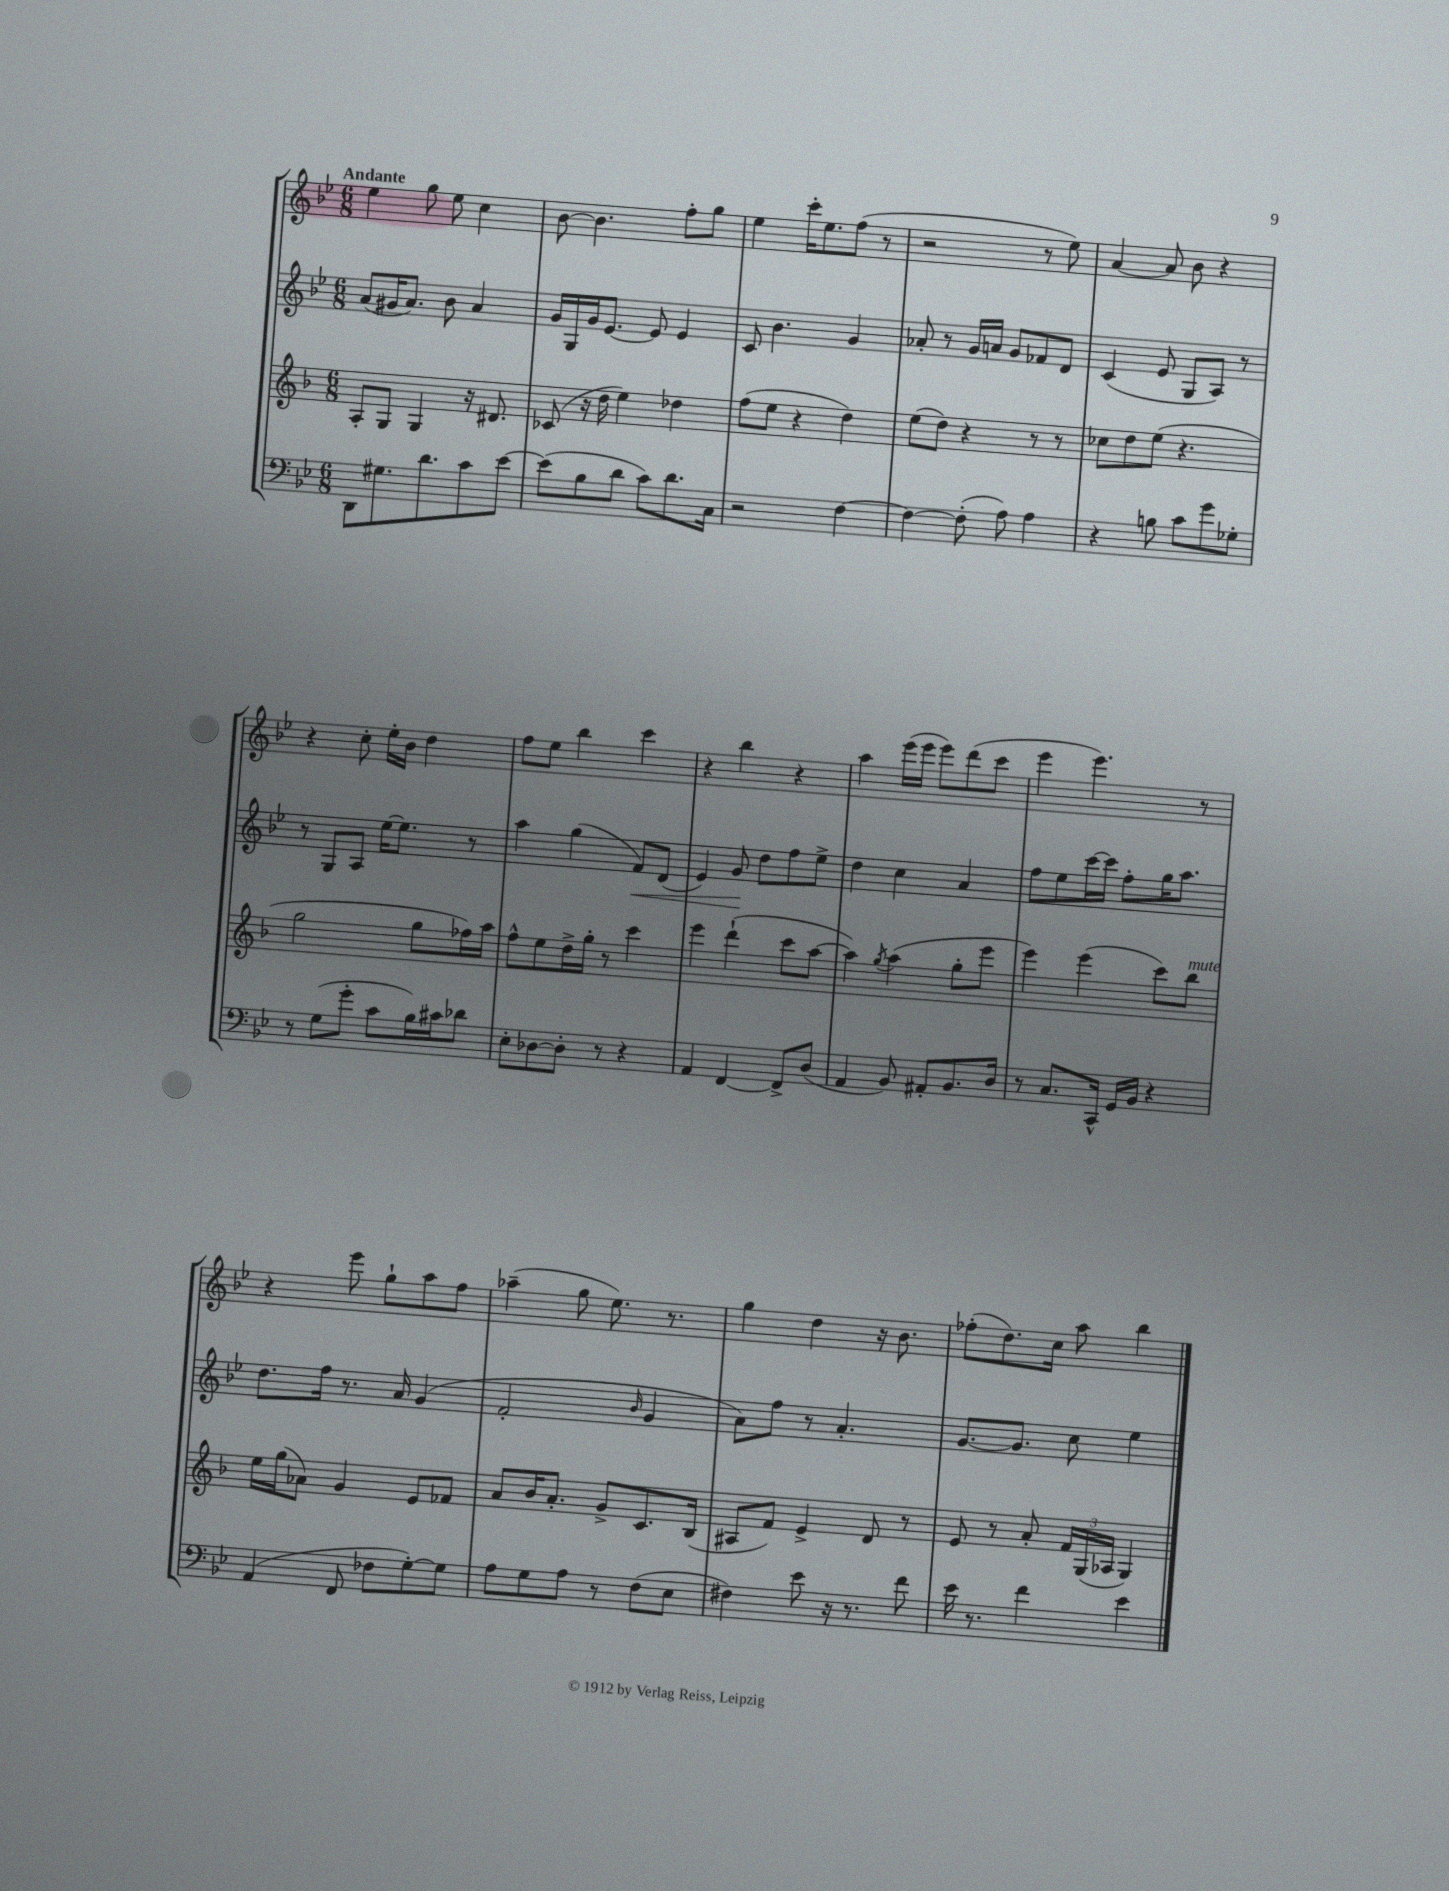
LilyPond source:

<<
\new StaffGroup <<
\new Staff = "s0" {
    \clef treble \key bes \major \numericTimeSignature \time 6/8 \tempo "Andante"
    ees''4 g''8 ees''8 c''4 |
    bes'8~ bes'4. f''8-. g''8 |
    ees''4 c'''16-. ees''8. f''8( r8 |
    r2 r8 ees''8) |
    a'4~ a'8 bes'8 r4 |
    r4 c''8-. ees''16-. bes'16 d''4 |
    f''8 ees''8 bes''4 c'''4 |
    r4 bes''4 r4 |
    a''4 ees'''16( ees'''16 ees'''8) d'''8( c'''8 |
    ees'''4 ees'''4.) r8 |
    r4 ees'''8 g''8-! a''8 f''8 |
    aes''4--( g''8 ees''8.) r8. |
    g''4 d''4 r16 bes'8. |
    fes''8-.( d''8.) c''16 a''8 bes''4 \bar "|." |
}
\new Staff = "s1" {
    \clef treble \key bes \major \numericTimeSignature \time 6/8
    a'8( gis'16 a'8.) bes'8 a'4 |
    g'16 g16 g'16 ees'8.~ ees'8 ees'4 |
    c'8 bes'4. g'4 |
    aes'8-. r8 g'16 a'16 g'8 fes'8 d'8 |
    c'4( ees'8 g8 a8) r8 |
    r8 g8 a8 ees''16~ ees''8. r8 |
    a''4 g''4( f'8\<) d'8( |
    ees'4) g'8\! d''8 f''8 ees''8-> |
    d''4 c''4 a'4 |
    f''8 ees''8 c'''16~ c'''16 f''8-. g''16 a''8. |
    d''8. f''16 r8. a'16 g'4( |
    f'2-. \grace { bes'16 } g'4 |
    a'8) f''8 r8 a'4.-. |
    g'8.~ g'8. c''8 ees''4 \bar "|." |
}
\new Staff = "s2" {
    \clef treble \key f \major \numericTimeSignature \time 6/8
    a8-. g8 g4 r16 dis'8. |
    ces'8( r16 d''16 e''4) des''4 |
    f''8( e''8 r4 d''4) |
    e''8( d''8) r4 r8 r8 |
    ces''8 d''8 e''8( r4. |
    g''2 g''8 fes''16) a''16 |
    f''8-^ e''8 d''16-> g''16-. r8 c'''4 |
    e'''4 d'''4-!( c'''8 a''8~ |
    a''4) \acciaccatura { g''8 } a''4( g''8-. e'''8 |
    e'''4) e'''4( c'''8) bes''8^\markup { \italic "mute" } |
    e''16 g''16( aes'8) g'4 e'8 fes'8 |
    a'8 bes'16 a'8.-. g'8-> c'8. bes16( |
    ais8 f'8) e'4-> d'8 r8 |
    e'8 r8 a'8-. \tuplet 3/2 { f'16 g16( aes16 } g4) \bar "|." |
}
\new Staff = "s3" {
    \clef bass \key bes \major \numericTimeSignature \time 6/8
    d,8 gis8. d'8. c'8 ees'8~ |
    ees'8( bes8 d'8 c'8) d'8. c16 |
    r2 f4~ |
    f4~ f8-.( a8) a4 |
    r4 b8 c'8 g'8 ges8-. |
    r8 g8( g'8-. c'8 bes16) cis'16 des'8 |
    ees8-. des8~ des8-. r8 r4 |
    a,4 f,4~ f,8-> d8( |
    a,4 bes,8) ais,8-. bes,8. d16 |
    r8 c8. c,16-^ g,16 bes,16 r4 |
    a,4( f,8 fes8 g8~-.) g8 |
    a8 g8 a8 r8 f8( ees8 |
    fis4) ees'8 r16 r8. f'8 |
    ees'16 r8. f'4 ees'4 \bar "|." |
}
>>
>>
\layout { \context { \Score \remove "Bar_number_engraver" } }
